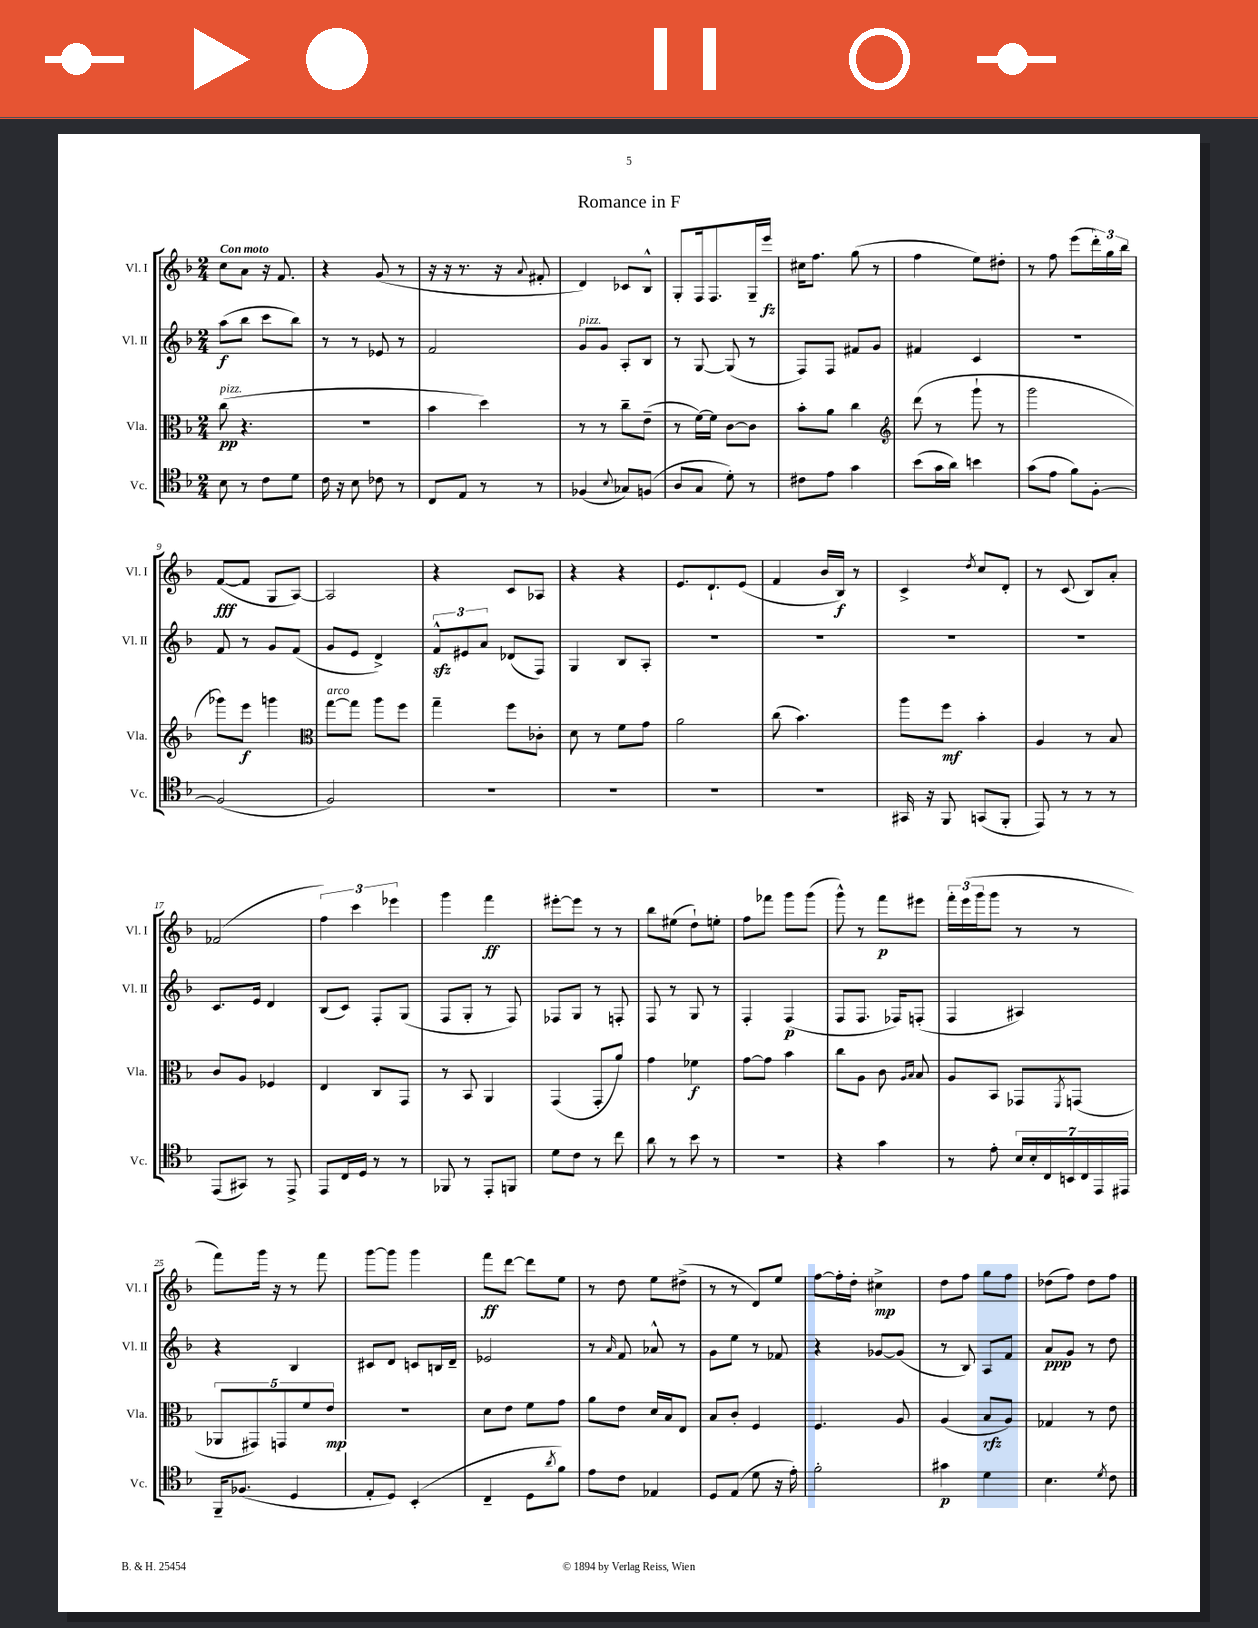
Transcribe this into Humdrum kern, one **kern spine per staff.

**kern	**kern	**kern	**kern
*staff4	*staff3	*staff2	*staff1
*clefC4	*clefC3	*clefG2	*clefG2
*k[b-]	*k[b-]	*k[b-]	*k[b-]
*M2/4	*M2/4	*M2/4	*M2/4
8B-	(8cc	(8aa	8cc
8r	4.r	8bb-	8a
8c	.	8ccc	16r
.	.	.	8.f
8d	.	8bb-)	.
=	=	=	=
16c	2r	8r	4r
16r	.	.	.
8B-	.	8r	.
8c-	.	8e-	(8g
8r	.	8r	8r
=	=	=	=
8C	4b-	2f	16r
.	.	.	16r
8E	.	.	8.r
8r	4dd)	.	.
.	.	.	16r
.	.	.	8qqa
8r	.	.	8f#'
=	=	=	=
(4F-	8r	8g	4d)
.	8r	8g	.
8qqB-	.	.	.
8G-)	8cc~	8A'	8c-
(8F	(8e~	8B-	8B-^^
=	=	=	=
8A	8r	8r	8G'
8G	[16f)	[8G	16F
.	16f]	.	8.F
8d')	[8c	(8G]	.
8r	8c]	8r	16G~
.	.	.	16eee
=	=	=	=
8c#	8b-'	8F)	16cc#
.	.	.	8.ff
8e	8a	8F	.
4g	4cc	8f#	(8gg
.	.	8g	8r
=	=	=	=
*	*clefG2	*	*
(8b-	(8ddd	4f#	4ff
16g	8r	.	.
16a)	.	.	.
4b	8ggg`	4c	8ee)
.	8r	.	8dd#'
=	=	=	=
(8g	2ggg	2r	8r
8e	.	.	8ff
8f)	.	.	(8eee
[8F'	.	.	24ddd')
.	.	.	24gg
.	.	.	24bb-
=	=	=	=
(2F]	8ggg-)	8f	([8f
.	8eee	8r	8f]
.	4ggg	8g	8G
.	.	(8f	[8A)
=	=	=	=
*	*clefC3	*	*
2F)	[8gg	8g	2A]
.	8gg]	8e	.
.	8aa	4d^)	.
.	8ff	.	.
=	=	=	=
2r	4gg~	12f^^	4r
.	.	12e#	.
.	.	12a	.
.	8ff	(8d-	8c
.	8c-'	8F)	8A-
=	=	=	=
2r	8d	4G	4r
.	8r	.	.
.	8f	8B-	4r
.	8g	8A'	.
=	=	=	=
2r	2a	2r	8.e
.	.	.	8.d`
.	.	.	(8e
=	=	=	=
2r	(8cc	2r	4f
.	4.b-)	.	.
.	.	.	16b-
.	.	.	16B-)
.	.	.	8r
=	=	=	=
16GG#	8aa	2r	4c^
16r	.	.	.
8FF	8ff	.	.
.	.	.	8qdd
(8GG	4b-'	.	8cc
8FF'	.	.	8d'
=	=	=	=
8EE)	4A	2r	8r
8r	.	.	(8c
8r	8r	.	8B-)
8r	8B-	.	8a'
=	=	=	=
(8EE	8c	8.c	(2f-
8GG#)	8A	.	.
.	.	16e	.
8r	4F-	4d	.
8EE^	.	.	.
=	=	=	=
8EE	4E	(8B-	6ff)
16C	.	8c)	.
.	.	.	6ccc
16D	.	.	.
8r	8C	8F'	.
.	.	.	6eee-
8r	8GG	(8G	.
=	=	=	=
8FF-	8r	8F	4ggg
8r	8BB-	8G'	.
8EE'	4AA	8r	4fff
8FF	.	8F)	.
=	=	=	=
8d	(4GG	8F-	[8eee#'
8c	.	8G	8eee#]
8r	8GG'	8r	8r
8cc	8a)	8F'	8r
=	=	=	=
8a	4g	8F	8bb-
8r	.	8r	(8ee#
8b-	4f-	8G	8dd`)
8r	.	8r	8ee'
=	=	=	=
2r	[8g	4F'	8ff
.	8g]	.	8fff-
.	4b-	(4F	8ggg
.	.	.	(8ggg
=	=	=	=
4r	8cc	8F	8ggg^^)
.	8A	8.F	8r
4g	8c	.	8fff
.	.	16F-)	.
.	16qqA	.	.
.	16qqB-	.	.
.	8B-	(8F'	8eee#
=	=	=	=
8r	8A	4F	24fff'
.	.	.	(24eee
.	.	.	24ggg
8e'	8BB-	.	8ggg
28B-	8GG-	4A#)	8r
28B-'	.	.	.
28C	.	.	.
28BB	.	.	.
.	8qFF	.	.
.	(8GG	.	8r
28C	.	.	.
28EE	.	.	.
28EE#	.	.	.
=	=	=	=
16FF~	10AA-	4r	8fff)
(8.F-	.	.	.
.	10GG#)	.	.
.	.	.	16ggg
.	.	.	16r
.	10GG	.	.
4D	.	4B-	8r
.	10f	.	.
.	.	.	8fff
.	10e	.	.
=	=	=	=
8E'	2r	8c#	[8ggg
8D)	.	8d	8ggg]
(4BB-'	.	8c	4ggg
.	.	16B	.
.	.	16d~	.
=	=	=	=
4C~	8d	2e-	8fff
.	8e	.	[8ddd
8D	8f	.	8ddd]
8qa	.	.	.
8f)	8g	.	8ee
=	=	=	=
8e	8a	8r	8r
.	.	16qqa	.
8c	8e	8f	8dd
4E-	16d	8a-^^	8ee
.	16B-	.	.
.	8E	8r	(8dd#^
=	=	=	=
8D	8B-	8g	8r
(8E	8c'	8ee	8r
8d	4F	8r	8d)
16r	.	8f-	8ee
16e')	.	.	.
=	=	=	=
2f'	4.F	4r	[8ff
.	.	.	16ff']
.	.	.	16dd'
.	.	[8g-	4cc#^
.	8A	(8g-]	.
=	=	=	=
4g#	(4A	8r	8dd
.	.	8B-)	8ff
4d	8B-	8A	8gg
.	8A)	8f	8ff
=	=	=	=
4.B-	4G-	8a	(8dd-
.	.	8g	8ff)
.	8r	8r	8dd-
8qd	.	.	.
8c	8e	8dd	8ff
==	==	==	==
*-	*-	*-	*-
